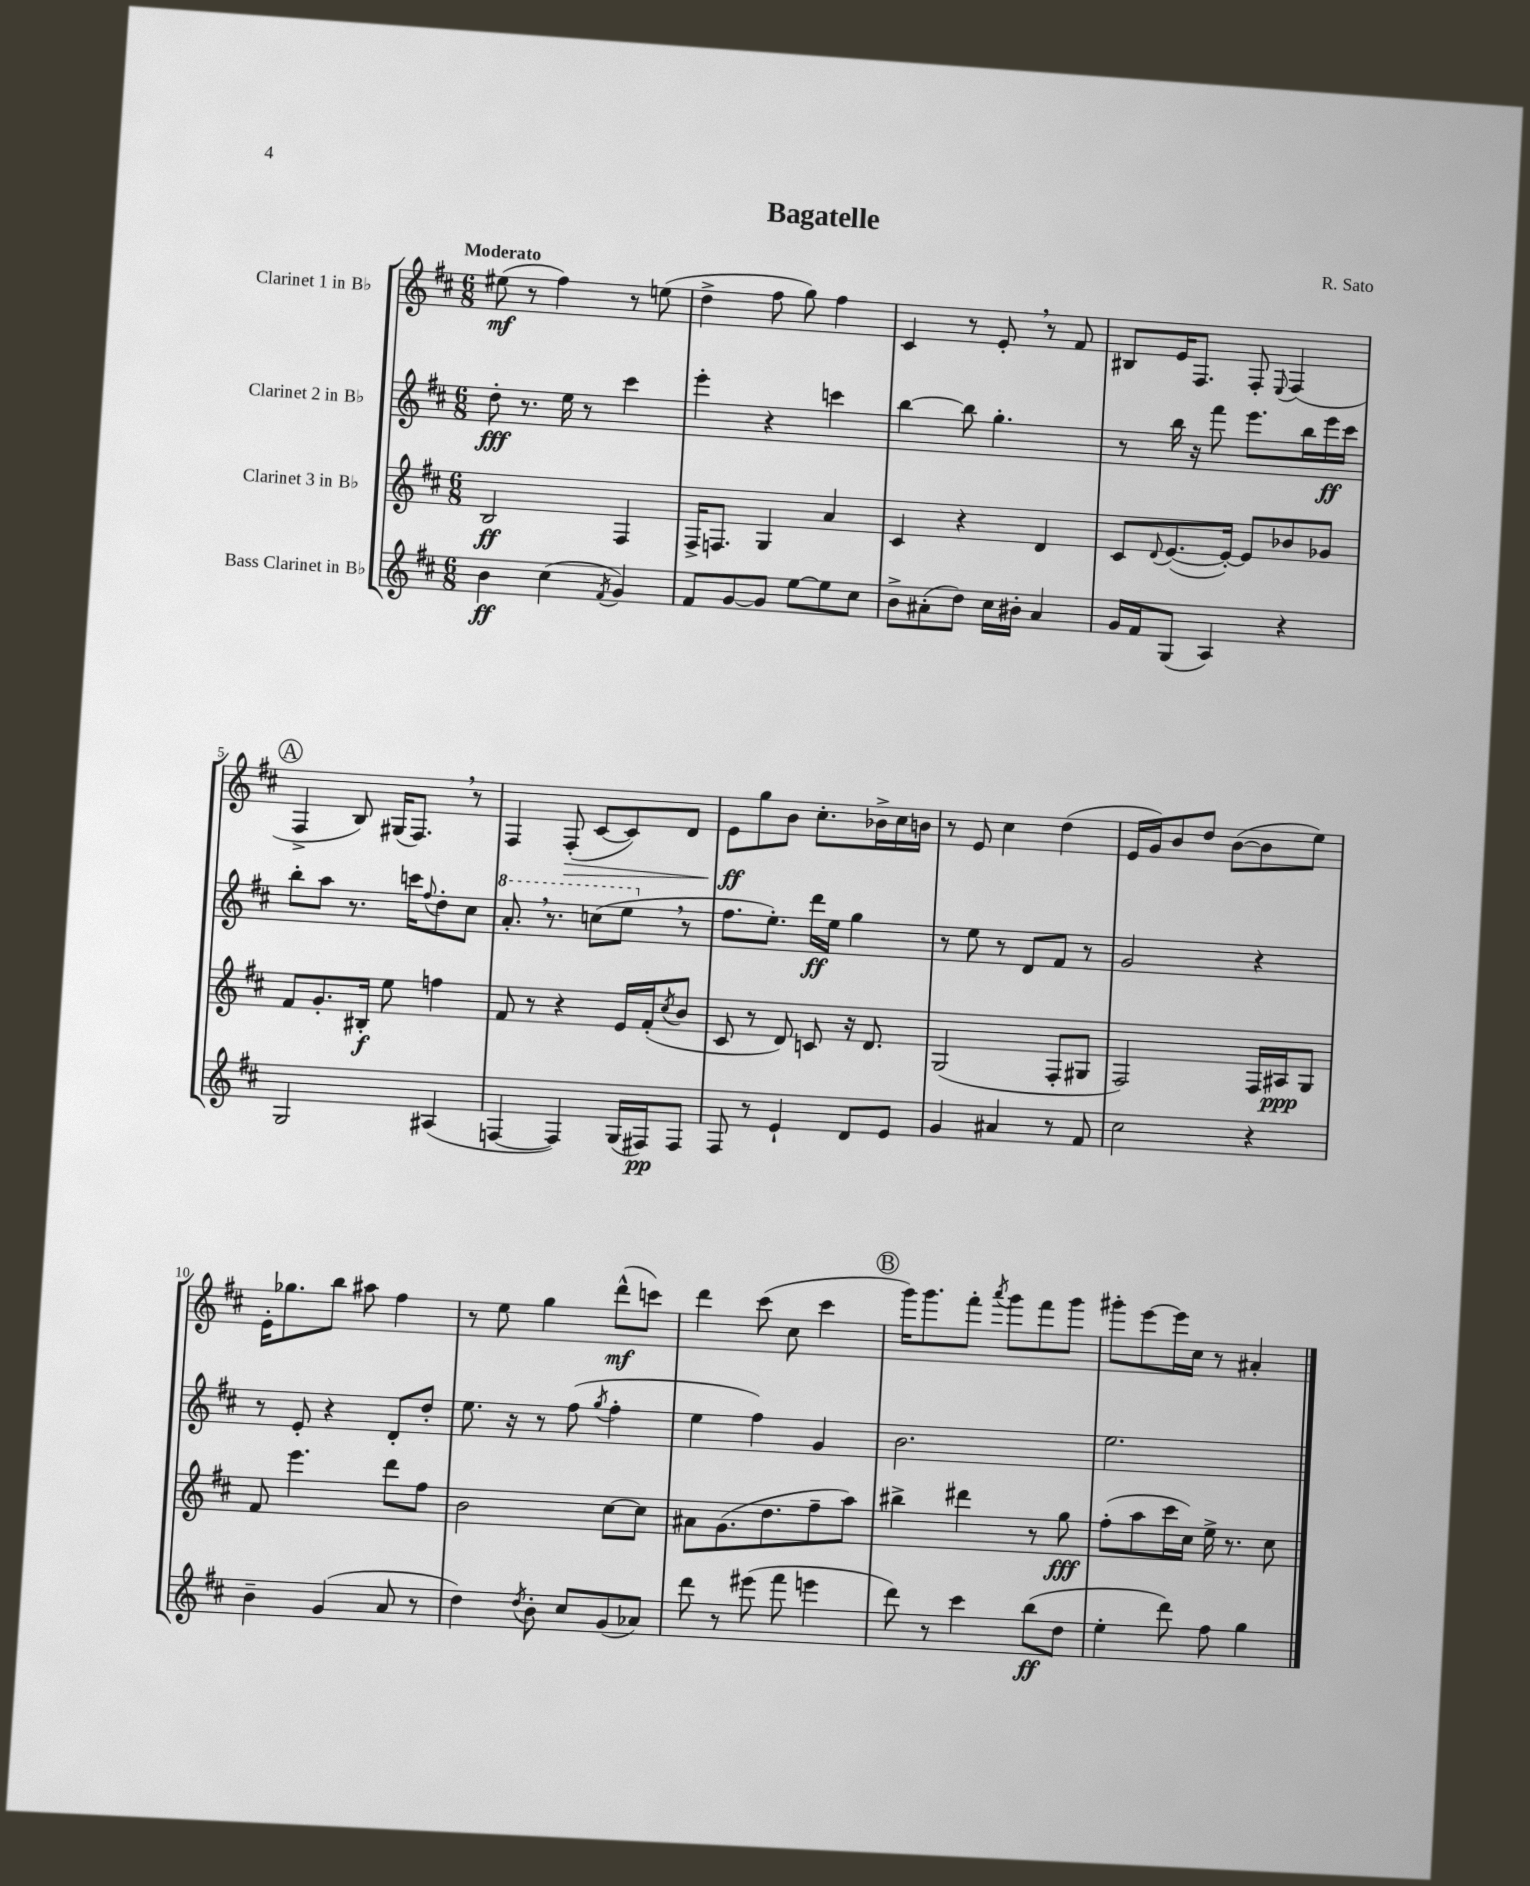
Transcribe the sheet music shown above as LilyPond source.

\header { title = "Bagatelle" composer = "R. Sato" }
<<
\new StaffGroup <<
\new Staff = "s0" \with { instrumentName = "Clarinet 1 in Bb" } {
    \clef treble \key d \major \numericTimeSignature \time 6/8 \tempo "Moderato"
    eis''8\mf( r8 fis''4) r8 e''8( |
    d''4-> fis''8 g''8) fis''4 |
    cis'4 r8 e'8-. \breathe r8 fis'8 |
    bis8 e'16 fis8. fis8-. \appoggiatura { e8 } fis4( |
    \mark \markup { \circle "A" } fis4-> b8) gis16( fis8.) \breathe r8 |
    fis4 fis8-.\>( cis'8~ cis'8) d'8 |
    e'8\ff\! g''8 b'8 cis''8.-. bes'16-> cis''16 b'16 |
    r8 e'8 cis''4 d''4( |
    e'16 g'16) b'8 d''8 b'8~( b'8 e''8) |
    e'16-. ges''8. b''8 ais''8 fis''4 |
    r8 e''8 g''4 d'''8-^\mf( c'''8) |
    d'''4 cis'''8( cis''8 cis'''4 |
    \mark \markup { \circle "B" } g'''16) g'''8. fis'''8-. \acciaccatura { a'''8 } g'''8 fis'''8 g'''8 |
    gis'''8-. e'''8~ e'''16 cis''16 r8 ais'4-. \bar "|." |
}
\new Staff = "s1" \with { instrumentName = "Clarinet 2 in Bb" } {
    \clef treble \key d \major \numericTimeSignature \time 6/8
    d''8-.\fff r8. e''16 r8 cis'''4 |
    e'''4-. r4 c'''4 |
    b''4~ b''8 g''4.-. |
    r8 b''16 r16 fis'''8 e'''8. b''16 e'''16\ff cis'''16 |
    \mark \markup { \circle "A" } b''8-. a''8 r8. c'''16 \appoggiatura { fis''8 } d''8-. cis''8 |
    \ottava #1 a''8.-. \breathe r8. c'''8( e'''8 \breathe \ottava #0 r8 |
    fis''8. e''8.-.) d'''16\ff e''16 g''4 |
    r8 e''8 r8 d'8 fis'8 r8 |
    g'2 r4 |
    r8 e'8-. r4 d'8-. d''8-. |
    e''8. r16 r8 fis''8( \acciaccatura { g''8 } fis''4-. |
    e''4 fis''4) g'4 |
    \mark \markup { \circle "B" } b'2. |
    e''2. \bar "|." |
}
\new Staff = "s2" \with { instrumentName = "Clarinet 3 in Bb" } {
    \clef treble \key d \major \numericTimeSignature \time 6/8
    b2\ff fis4 |
    fis16-> f8. g4 a'4 |
    cis'4 r4 d'4 |
    cis'8 \appoggiatura { d'8 } e'8.~( e'16~-.) e'8 bes'8 ges'8 |
    \mark \markup { \circle "A" } fis'8 g'8.-. bis16-.\f e''8 f''4 |
    fis'8 r8 r4 e'16 fis'16-.( \acciaccatura { cis''8 } b'8 |
    cis'8 r8 d'8) c'8 r16 d'8. |
    g2( fis8-. gis8 |
    fis2) fis16 ais16\ppp g8 |
    fis'8 e'''4. d'''8 fis''8 |
    b'2 cis''8~ cis''8 |
    ais'8 g'8.( d''8. fis''8-- a''8) |
    \mark \markup { \circle "B" } bis''4-> dis'''4 r8 g''8\fff |
    fis''8-.( a''8 cis'''16 cis''16) e''16-> r8. cis''8 \bar "|." |
}
\new Staff = "s3" \with { instrumentName = "Bass Clarinet in Bb" } {
    \clef treble \key d \major \numericTimeSignature \time 6/8
    b'4\ff cis''4( \acciaccatura { fis'8 } g'4) |
    fis'8 g'8~ g'8 e''8~ e''8 cis''8 |
    b'8-> ais'8-.( d''8) cis''16 bis'16-. ais'4 |
    g'16 fis'16 g8( a4) r4 |
    \mark \markup { \circle "A" } g2 ais4( |
    f4~ f4) g16( fis16\pp) fis8 |
    fis8 r8 e'4-! d'8 e'8 |
    g'4 ais'4 r8 fis'8 |
    cis''2 r4 |
    b'4-- g'4( a'8 r8 |
    d''4) \acciaccatura { d''8 } b'8-. cis''8 g'8( aes'8) |
    d'''8 r8 eis'''8( fis'''8 e'''4 |
    \mark \markup { \circle "B" } d'''8) r8 cis'''4 b''8\ff( d''8 |
    e''4-. d'''8) fis''8 g''4 \bar "|." |
}
>>
>>
